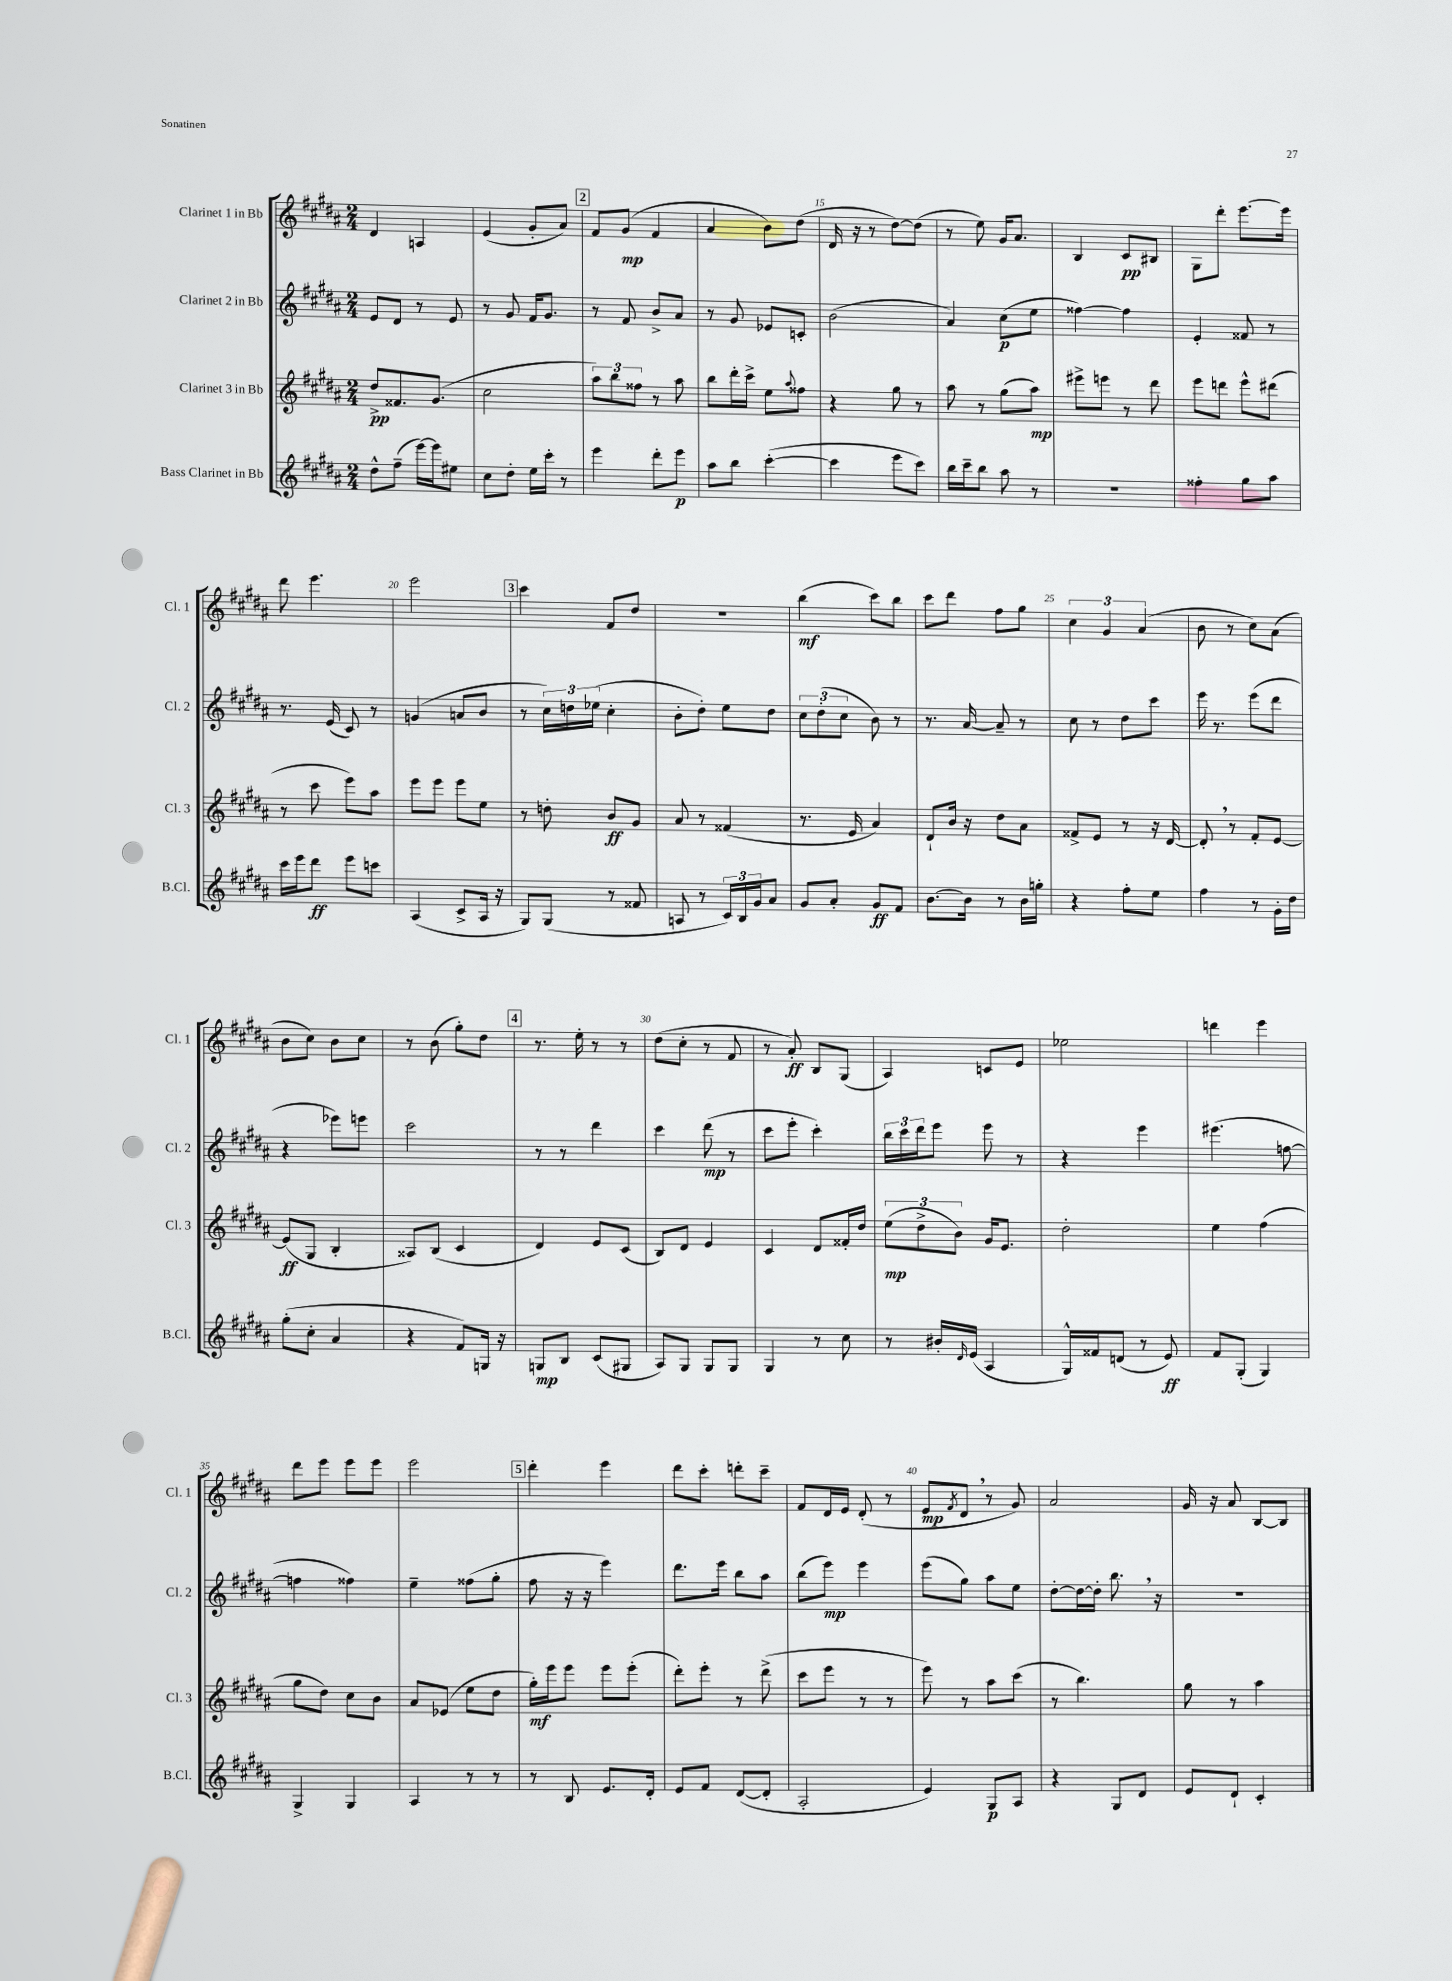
<<
\new StaffGroup <<
\new Staff = "s0" \with { instrumentName = "Clarinet 1 in Bb" shortInstrumentName = "Cl. 1" } {
    \clef treble \key b \major \numericTimeSignature \time 2/4
    dis'4 a4 |
    e'4( gis'8-. ais'8) |
    \mark \markup { \box "2" } fis'8 gis'8\mp( fis'4 |
    ais'4 b'8) dis''8( |
    dis'16 r16 r8 dis''8~) dis''8( |
    r8 e''8) gis'16 ais'8. |
    b4 cis'8\pp bis8 |
    gis8 dis'''8-. e'''8.~ e'''16 |
    dis'''8 e'''4. |
    e'''2 |
    \mark \markup { \box "3" } cis'''4 fis'8 dis''8 |
    r2 |
    b''4\mf( cis'''8) b''8 |
    cis'''8 dis'''8 fis''8 gis''8 |
    \tuplet 3/2 { cis''4 gis'4 ais'4( } |
    b'8 r8 cis''8) ais'8( |
    b'8 cis''8) b'8 cis''8 |
    r8 b'8( gis''8-.) dis''8 |
    \mark \markup { \box "4" } r8. e''16-. r8 r8 |
    dis''8( cis''8-. r8 fis'8 |
    r8 ais'8-.\ff) b8 gis8( |
    ais4) c'8 e'8 |
    ees''2 |
    d'''4 e'''4 |
    dis'''8 e'''8 e'''8 e'''8 |
    e'''2 |
    \mark \markup { \box "5" } dis'''4-. e'''4 |
    dis'''8 cis'''8-. d'''8-. cis'''8-- |
    fis'8 dis'16 e'16 dis'8-.( r8 |
    e'8\mp \acciaccatura { fis'8 } dis'8 \breathe r8 gis'8) |
    ais'2 |
    gis'16 r16 ais'8 b8~ b8 \bar "|." |
}
\new Staff = "s1" \with { instrumentName = "Clarinet 2 in Bb" shortInstrumentName = "Cl. 2" } {
    \clef treble \key b \major \numericTimeSignature \time 2/4
    e'8 dis'8 r8 e'8 |
    r8 gis'8 fis'16 gis'8. |
    \mark \markup { \box "2" } r8 fis'8 b'8-> ais'8 |
    r8 gis'8 ees'8 c'8-. |
    b'2( |
    ais'4) cis''8\p( e''8 |
    fisis''4~) fisis''4 |
    e'4-. fisis'8 r8 |
    r8. e'16( cis'8) r8 |
    g'4( a'8 b'8 |
    \mark \markup { \box "3" } r8 \tuplet 3/2 { cis''16) d''16 ees''16( } cis''4-. |
    b'8-. dis''8-.) e''8 dis''8 |
    \tuplet 3/2 { cis''8 dis''8-.( cis''8 } b'8) r8 |
    r8. ais'16~ ais'8-- r8 |
    cis''8 r8 dis''8 cis'''8 |
    e'''16 r8. e'''8( dis'''8 |
    r4 ees'''8) e'''8 |
    cis'''2 |
    \mark \markup { \box "4" } r8 r8 dis'''4 |
    cis'''4 dis'''8\mp( r8 |
    cis'''8 e'''8-. cis'''4-.) |
    \tuplet 3/2 { b''16 cis'''16 dis'''16 } e'''8 e'''8 r8 |
    r4 e'''4 |
    eis'''4.( f''8~ |
    f''4 fisis''4) |
    e''4-- fisis''8( gis''8-. |
    \mark \markup { \box "5" } fis''8 r16 r16 e'''4) |
    dis'''8. e'''16 b''8 ais''8 |
    b''8( e'''8\mp) e'''4 |
    e'''8( gis''8) ais''8 e''8 |
    dis''8~-. dis''16~ dis''16-. b''8. \breathe r16 |
    r2 \bar "|." |
}
\new Staff = "s2" \with { instrumentName = "Clarinet 3 in Bb" shortInstrumentName = "Cl. 3" } {
    \clef treble \key b \major \numericTimeSignature \time 2/4
    dis''8->\pp fisis'8. gis'8.( |
    cis''2 |
    \mark \markup { \box "2" } \tuplet 3/2 { ais''8) b''8 fisis''8 } r8 ais''8 |
    b''8 dis'''16-. cis'''16-> e''8 \appoggiatura { ais''8 } fisis''8 |
    r4 gis''8 r8 |
    ais''8 r8 gis''8( ais''8\mp) |
    eis'''8-> e'''8 r8 dis'''8 |
    e'''8 d'''8 e'''8-^ dis'''8( |
    r8 cis'''8 e'''8) ais''8 |
    e'''8 e'''8 e'''8 e''8 |
    \mark \markup { \box "3" } r8 d''8-. b'8\ff gis'8 |
    ais'8 r8 fisis'4( |
    r8. e'16 ais'4) |
    dis'8-! b'16 r16 dis''8 ais'8 |
    fisis'8-> e'8 r8 r16 dis'16~ |
    dis'8-. \breathe r8 fis'8-. e'8~ |
    e'8\ff( gis8 b4-. |
    aisis8) b8( cis'4 |
    \mark \markup { \box "4" } dis'4) e'8 cis'8( |
    b8) dis'8 e'4 |
    cis'4 dis'8 fisis'16-. dis''16 |
    \tuplet 3/2 { e''8\mp( dis''8-> b'8) } gis'16 e'8. |
    dis''2-. |
    e''4 fis''4( |
    gis''8 dis''8) cis''8 b'8 |
    ais'8 ees'8( e''8 dis''8 |
    \mark \markup { \box "5" } gis''16-.\mf) e'''16 e'''8 e'''8 e'''8-.( |
    dis'''8-.) e'''8-. r8 dis'''8->( |
    cis'''8 e'''8 r8 r8 |
    e'''8) r8 ais''8 cis'''8( |
    r8 b''4.) |
    gis''8 r8 ais''4 \bar "|." |
}
\new Staff = "s3" \with { instrumentName = "Bass Clarinet in Bb" shortInstrumentName = "B.Cl." } {
    \clef treble \key b \major \numericTimeSignature \time 2/4
    dis''8-^ fis''8--( e'''16~) e'''16 eis''8 |
    cis''8 dis''8-. e''16 cis'''16-. r8 |
    \mark \markup { \box "2" } e'''4 dis'''8-. e'''8\p |
    ais''8 b''8 cis'''4~-.( |
    cis'''4 e'''8 cis'''8) |
    b''16 cis'''16-- b''8 ais''8 r8 |
    R2 |
    fisis''4-. gis''8 ais''8 |
    cis'''16 e'''16 dis'''8\ff e'''8 c'''8 |
    ais4( cis'8-> ais16 r16 |
    \mark \markup { \box "3" } gis8) gis8( r8 fisis'8 |
    a8 r8 \tuplet 3/2 { cis'16) b16 gis'16 } ais'8 |
    gis'8 ais'8-. gis'8\ff fis'8 |
    b'8.~ b'16 r8 b'16 g''16-. |
    r4 fis''8-. e''8 |
    fis''4 r8 gis'16-. dis''16 |
    gis''8-.( cis''8-. ais'4 |
    r4 fis'8) g16 r16 |
    \mark \markup { \box "4" } g8\mp b8 cis'8( gis8 |
    ais8) gis8 gis8 gis8 |
    gis4 r8 cis''8 |
    r8 bis'16-. \grace { dis'16 } e'16( ais4 |
    gis16-^) fisis'16 d'8( r8 e'8\ff) |
    fis'8 gis8-.( gis4) |
    gis4-> gis4 |
    ais4 r8 r8 |
    \mark \markup { \box "5" } r8 b8 e'8. dis'16-. |
    e'8 fis'8 dis'8~( dis'8-. |
    ais2-. |
    e'4) gis8\p ais8 |
    r4 gis8 dis'8 |
    e'8 dis'8-! cis'4-. \bar "|." |
}
>>
>>
\layout { \context { \Score currentBarNumber = #11 \override BarNumber.break-visibility = ##(#f #t #t) barNumberVisibility = #(every-nth-bar-number-visible 5) } }
